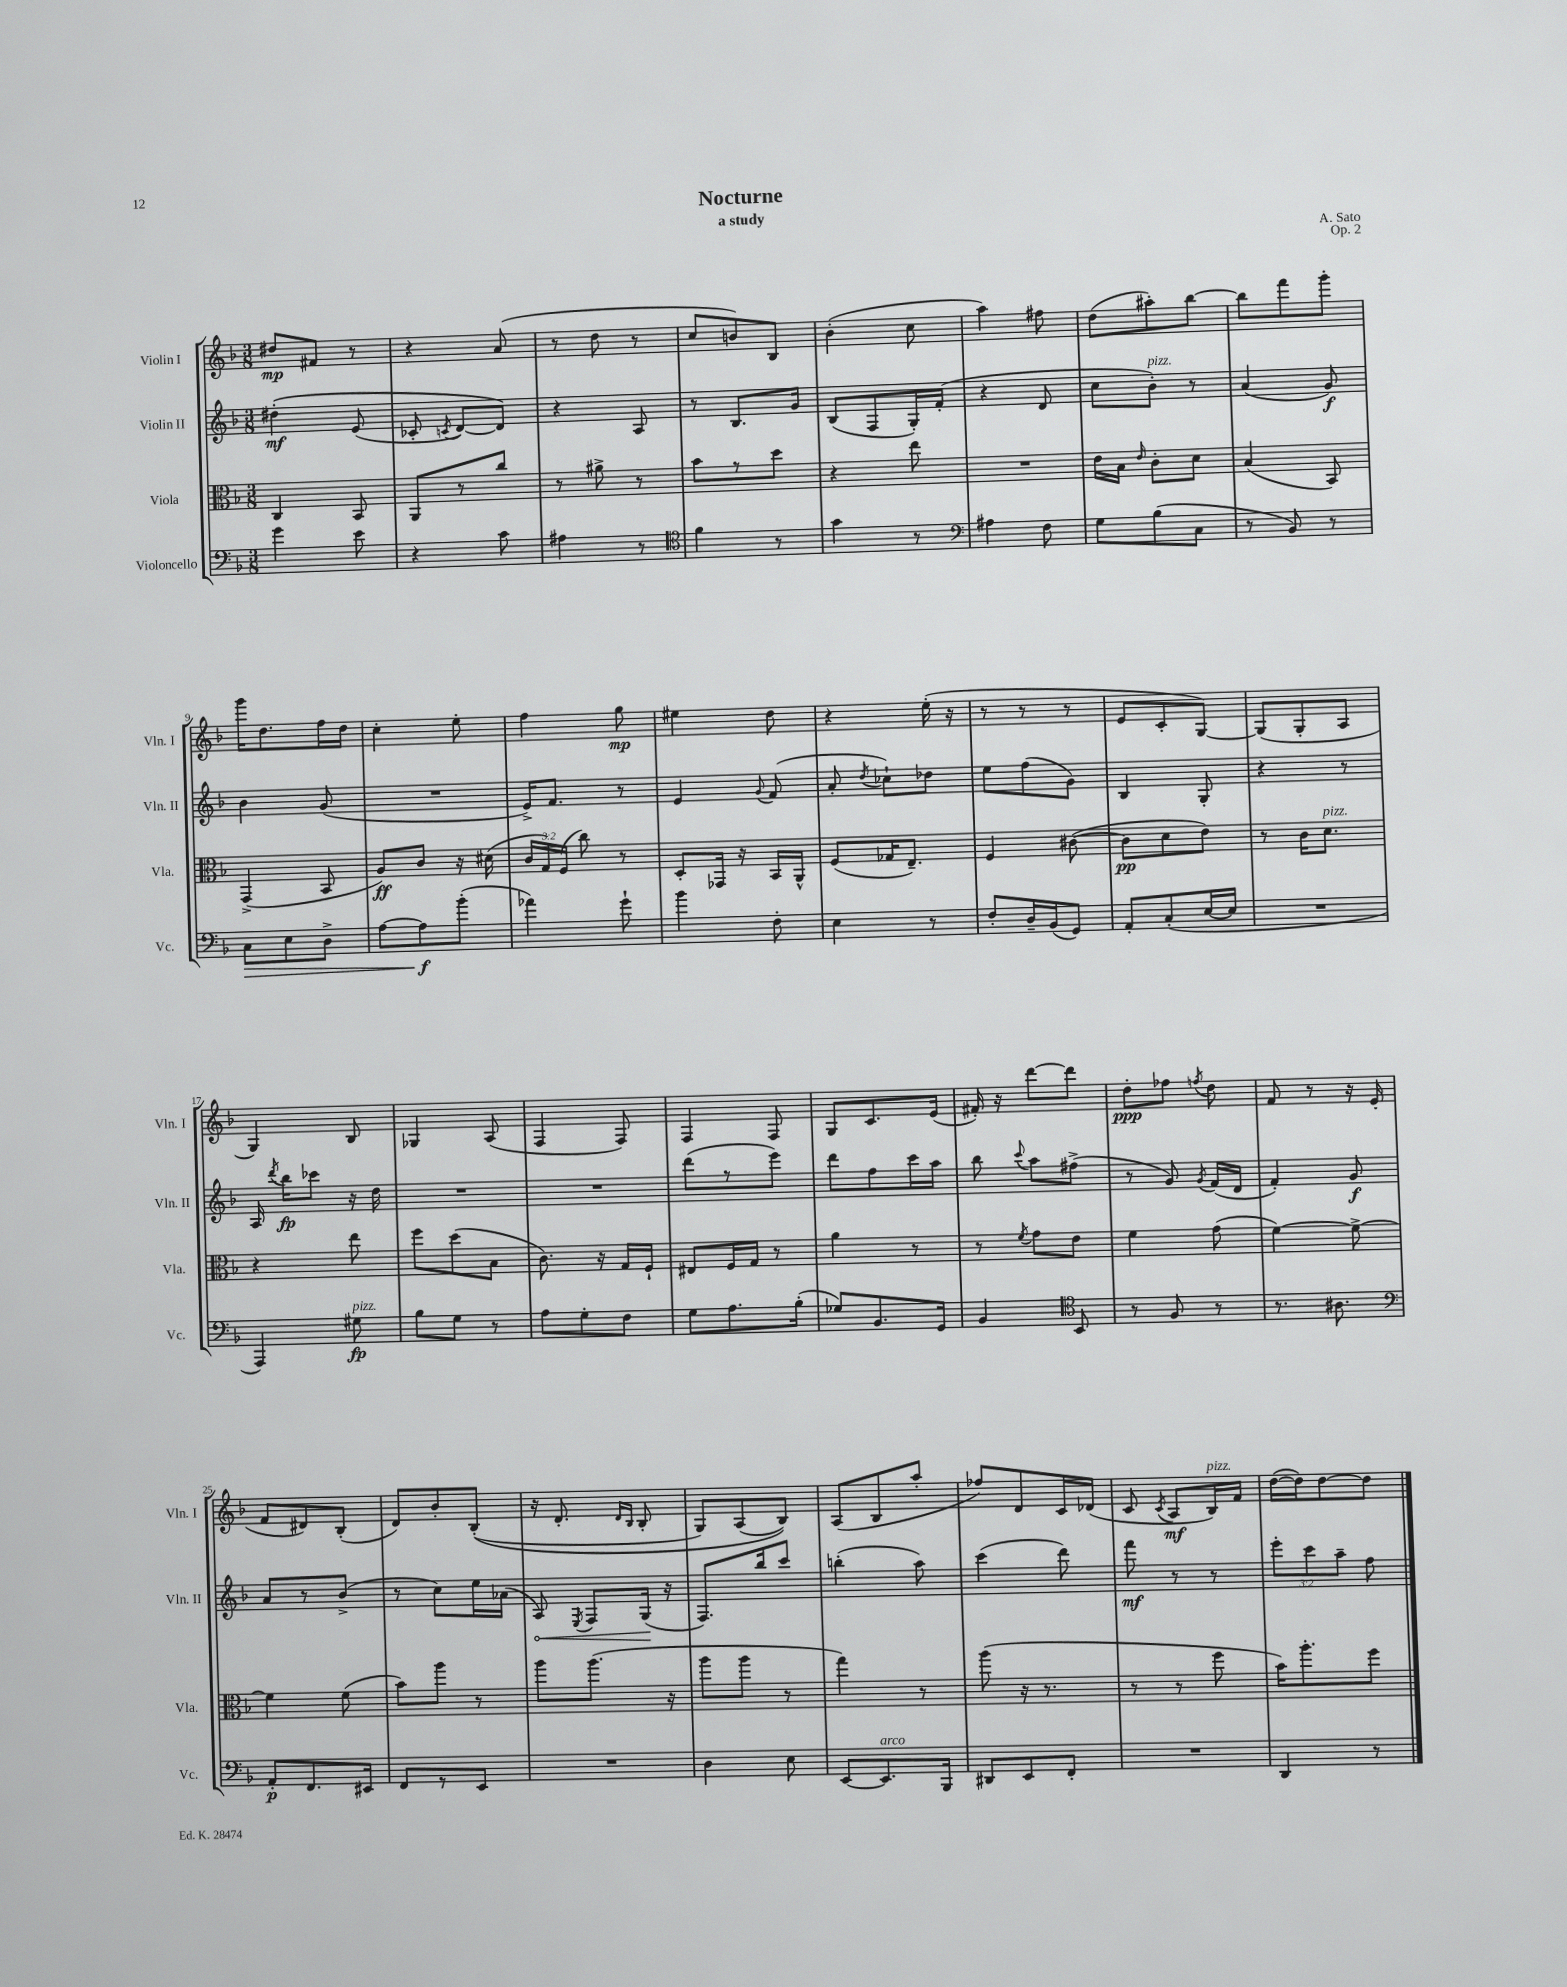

**kern	**dynam	**kern	**dynam	**kern	**dynam	**kern	**dynam
*part4	*part4	*part3	*part3	*part2	*part2	*part1	*part1
*staff4	*staff4	*staff3	*staff3	*staff2	*staff2	*staff1	*staff1
*I"Violoncello	*	*I"Viola	*	*I"Violin II	*	*I"Violin I	*
*I'Vc.	*	*I'Vla.	*	*I'Vln. II	*	*I'Vln. I	*
*clefF4	*	*clefC3	*	*clefG2	*	*clefG2	*
*k[b-]	*	*k[b-]	*	*k[b-]	*	*k[b-]	*
*M3/8	*	*M3/8	*	*M3/8	*	*M3/8	*
=1	=1	=1	=1	=1	=1	=1	=1
4g\	.	4C/	.	(4dd#X'\	mf	8dd#X/L	mp
.	.	.	.	.	.	8f#X/J	.
8e\	.	8BB-/	.	(8e/	.	8r	.
=2	=2	=2	=2	=2	=2	=2	=2
4r	.	8AA/L	.	8c-X'/	.	4r	.
.	.	.	.	8qcn/	.	.	.
.	.	8r	.	[8d/L)	.	.	.
8c\	.	8cc/J	.	8d/J])	.	(8a/	.
=3	=3	=3	=3	=3	=3	=3	=3
4A#X\	.	8r	.	4r	.	8r	.
.	.	8a#X^\	.	.	.	8dd\	.
8r	.	8r	.	8A/	.	8r	.
=4	=4	=4	=4	=4	=4	=4	=4
*clefC4	*	*	*	*	*	*	*
4f\	.	8b-\L	.	8r	.	8cc/L	.
.	.	8r	.	8.B-/L	.	8bn/)	.
8r	.	8dd\J	.	.	.	8B-/J	.
.	.	.	.	16g/Jk	.	.	.
=5	=5	=5	=5	=5	=5	=5	=5
4g\	.	4r	.	(8B-/L	.	(4b-'\	.
.	.	.	.	8F/	.	.	.
8r	.	8ee\	.	16G'/L)	.	8cc\	.
.	.	.	.	(16f'/JJ	.	.	.
=6	=6	=6	=6	=6	=6	=6	=6
*clefF4	*	*	*	*	*	*	*
4A#X\	.	4.r	.	4r	.	4aa\)	.
8F\	.	.	.	8d/	.	8ff#X\	.
=7	=7	=7	=7	=7	=7	=7	=7
8G\L	.	16e\LL	.	8cc\L	.	(8dd\L	.
.	.	16B-\JJ	.	.	.	.	.
.	.	16qqe/	.	.	.	.	.
!	!	!	!	!LO:TX:a:i:t=pizz.	!	!	!
(8B-\	.	8c'\L	.	8b-'\J)	.	8aa#X'\)	.
8C\J	.	8d\J	.	8r	.	[8bb-\J	.
=8	=8	=8	=8	=8	=8	=8	=8
8r	.	(4B-/	.	(4a/	.	8bb-\L]	.
8BB-/)	.	.	.	.	.	8fff\	.
8r	.	8BB-/)	.	8g/)	f	8ggg'\J	.
!!LO:LB:g=z
=9	=9	=9	=9	=9	=9	=9	=9
!	!LO:HP:b	!	!	!	!	!	!
8C\L	>	(4GG^/	.	4b-\	.	16ggg\KL	.
.	.	.	.	.	.	8.dd\	.
8E\	.	.	.	.	.	.	.
8D^\J	.	8BB-/	.	(8g/	.	16ff\L	.
.	.	.	.	.	.	16dd\JJ	.
=10	=10	=10	=10	=10	=10	=10	=10
[8A\L	.	8A/L)	ff	4.r	.	4cc'\	.
8A\]	f	8c/J	.	.	.	.	.
(8b-'\J	]	16r	.	.	.	8ee'\	.
.	.	(16d#X\	.	.	.	.	.
=11	=11	=11	=11	=11	=11	=11	=11
4a-X\)	.	24c/LL	.	16e^/KL)	.	4ff\	.
.	.	24G/)	.	.	.	.	.
.	.	.	.	8.f/J	.	.	.
.	.	(24F/JJ	.	.	.	.	.
.	.	8cc\)	.	.	.	.	.
8g`\	.	8r	.	8r	.	8gg\	mp
=12	=12	=12	=12	=12	=12	=12	=12
4b-\	.	8D'/L	.	4e/	.	4ee#X\	.
.	.	16GG-X/Jk	.	.	.	.	.
.	.	16r	.	.	.	.	.
.	.	.	.	8qqg/	.	.	.
8F'\	.	16BB-/LL	.	(8f/	.	8dd\	.
.	.	16AA^^/JJ	.	.	.	.	.
=13	=13	=13	=13	=13	=13	=13	=13
4E\	.	(8F/L	.	8a'/	.	4r	.
.	.	.	.	8qdd/	.	.	.
.	.	16G-X/K	.	8cc-X`\L)	.	.	.
.	.	8.E~/J)	.	.	.	.	.
8r	.	.	.	8dd-X\J	.	(16ee'\	.
.	.	.	.	.	.	16r	.
=14	=14	=14	=14	=14	=14	=14	=14
8F'/L	.	4F/	.	8ee\L	.	8r	.
16D~/L	.	.	.	(8ff\	.	8r	.
(16BB-/J	.	.	.	.	.	.	.
8GG/J)	.	([8c#X\	.	8g\J)	.	8r	.
=15	=15	=15	=15	=15	=15	=15	=15
8AA'/L	.	8c#\L]	pp	4B-/	.	8e/L	.
(8C'/	.	8d\	.	.	.	8c'/	.
[16E/L	.	8e\J)	.	8G'/	.	[8G/J)	.
16E/JJ]	.	.	.	.	.	.	.
=16	=16	=16	=16	=16	=16	=16	=16
4.r	.	8r	.	4r	.	(8G/L]	.
.	.	16c\KL	.	.	.	8G'/	.
!	!	!LO:TX:a:i:t=pizz.	!	!	!	!	!
.	.	8.d\J	.	.	.	.	.
.	.	.	.	8r	.	8A/J	.
!!LO:LB:g=z
=17	=17	=17	=17	=17	=17	=17	=17
4AAA/)	.	4r	.	16A/	.	4G/)	.
.	.	.	.	8qddd/	.	.	.
.	.	.	.	16bb-\KL	fp	.	.
.	.	.	.	8ccc-X\J	.	.	.
!LO:TX:a:i:t=pizz.	!	!	!	!	!	!	!
8G#X\	fp	8ee\	.	16r	.	8B-/	.
.	.	.	.	16dd\	.	.	.
=18	=18	=18	=18	=18	=18	=18	=18
8B-\L	.	8ff\L	.	4.r	.	4G-X/	.
8G\J	.	(8dd\	.	.	.	.	.
8r	.	8B-\J	.	.	.	(8A/	.
=19	=19	=19	=19	=19	=19	=19	=19
8A\L	.	8.c\)	.	4.r	.	4F/	.
8G'\	.	.	.	.	.	.	.
.	.	16r	.	.	.	.	.
8F\J	.	16G/LL	.	.	.	8F/)	.
.	.	16F`/JJ	.	.	.	.	.
=20	=20	=20	=20	=20	=20	=20	=20
8G\L	.	8E#X/L	.	(8ddd\L	.	4F/	.
8.A\	.	16F/L	.	8r	.	.	.
.	.	16G/JJ	.	.	.	.	.
.	.	8r	.	8eee\J)	.	8F/	.
(16B-'\Jk	.	.	.	.	.	.	.
=21	=21	=21	=21	=21	=21	=21	=21
8G-X/L)	.	4a\	.	8ddd\L	.	8G/L	.
8.BB-/	.	.	.	8ff\	.	8.c/	.
.	.	8r	.	16ccc\L	.	.	.
16GG/Jk	.	.	.	16aa\JJ	.	(16e/Jk	.
=22	=22	=22	=22	=22	=22	=22	=22
4BB-/	.	8r	.	8bb-\	.	16f#X'/)	.
.	.	.	.	.	.	16r	.
.	.	8qf/	.	8qqccc/	.	.	.
.	.	8g\L	.	8aa\L	.	[8ddd\L	.
*clefC4	*	*	*	*	*	*	*
8BB-/	.	8e\J	.	(8ff#X^\J	.	8ddd\J]	.
=23	=23	=23	=23	=23	=23	=23	=23
8r	.	4f\	.	8r	.	8dd'\L	ppp
8F/	.	.	.	8g/)	.	8ff-X\J	.
.	.	.	.	8qg/	.	8qffn/	.
8r	.	(8g\	.	(16f/LL	.	8dd\	.
.	.	.	.	16d/JJ	.	.	.
=24	=24	=24	=24	=24	=24	=24	=24
8.r	.	[4f\)	.	4f'/)	.	8f/	.
.	.	.	.	.	.	8r	.
8.A#X\	.	.	.	.	.	.	.
.	.	8f^\_	.	8g/	f	16r	.
.	.	.	.	.	.	(16e/	.
!!LO:LB:g=z
=25	=25	=25	=25	=25	=25	=25	=25
*clefF4	*	*	*	*	*	*	*
8AA'/L	p	4f\]	.	8a/L	.	8f/L	.
8.FF/	.	.	.	8r	.	8d#X/)	.
.	.	(8f\	.	(8b-^/J	.	(8B-'/J	.
16EE#X/Jk	.	.	.	.	.	.	.
=26	=26	=26	=26	=26	=26	=26	=26
8FF/L	.	8b-\L)	.	8r	.	8d/L)	.
8r	.	8aa\J	.	8cc\L)	.	8b-'/	.
8EE/J	.	8r	.	16ee\L	.	((8B-'/J	.
.	.	.	.	(16a-X\JJ	.	.	.
=27	=27	=27	=27	=27	=27	=27	=27
!	!	!	!	!	!LO:HP:b	!	!
4.r	.	8aa\L	.	8A/)	<	16r	.
.	.	.	.	.	.	8.d'/	.
.	.	.	.	8qE/	.	.	.
.	.	(8.aa\J	.	8F/L	.	.	.
.	.	.	.	.	.	16qqd/LL	.
.	.	.	.	.	.	16qqB-/JJ	.
.	.	.	.	(16G/Jk	.	8B-'/	.
.	.	16r	.	16r	[	.	.
=28	=28	=28	=28	=28	=28	=28	=28
4D\	.	8aa\L	.	8.F/L)	.	8G/L)	.
.	.	8aa\J	.	.	.	(8A/	.
.	.	.	.	16bb-/k	.	.	.
8E\	.	8r	.	8ccc/J	.	8B-/J))	.
=29	=29	=29	=29	=29	=29	=29	=29
[8EE/L	.	4gg\)	.	(4bbn'\	.	(8A/L	.
!LO:TX:a:i:t=arco	!	!	!	!	!	!	!
8.EE/]	.	.	.	.	.	8B-/	.
.	.	8r	.	8aa\)	.	8aa'/J	.
16BBB-/Jk	.	.	.	.	.	.	.
=30	=30	=30	=30	=30	=30	=30	=30
8DD#X/L	.	(8aa\	.	(4ccc\	.	8ff-X/L)	.
8EE/	.	16r	.	.	.	8d/	.
.	.	8.r	.	.	.	.	.
8FF'/J	.	.	.	8ddd\)	.	16c/L	.
.	.	.	.	.	.	(16d-X/JJ	.
=31	=31	=31	=31	=31	=31	=31	=31
4.r	.	8r	.	8fff\	mf	8c/	.
.	.	.	.	.	.	8qc/	.
.	.	8r	.	8r	.	8A/L	mf
!	!	!	!	!	!	!LO:TX:a:i:t=pizz.	!
.	.	8ff\	.	8r	.	16B-/L)	.
.	.	.	.	.	.	16f/JJ	.
=32	=32	=32	=32	=32	=32	=32	=32
4DD/	.	16b-\KL)	.	12eee'\L	.	([16dd\LL	.
.	.	8.aa'\	.	.	.	16dd\J])	.
.	.	.	.	12ccc\	.	.	.
.	.	.	.	.	.	[8dd\	.
.	.	.	.	12aa~\J	.	.	.
8r	.	8ff\J	.	8ff\	.	8dd\J]	.
==	==	==	==	==	==	==	==
*-	*-	*-	*-	*-	*-	*-	*-
